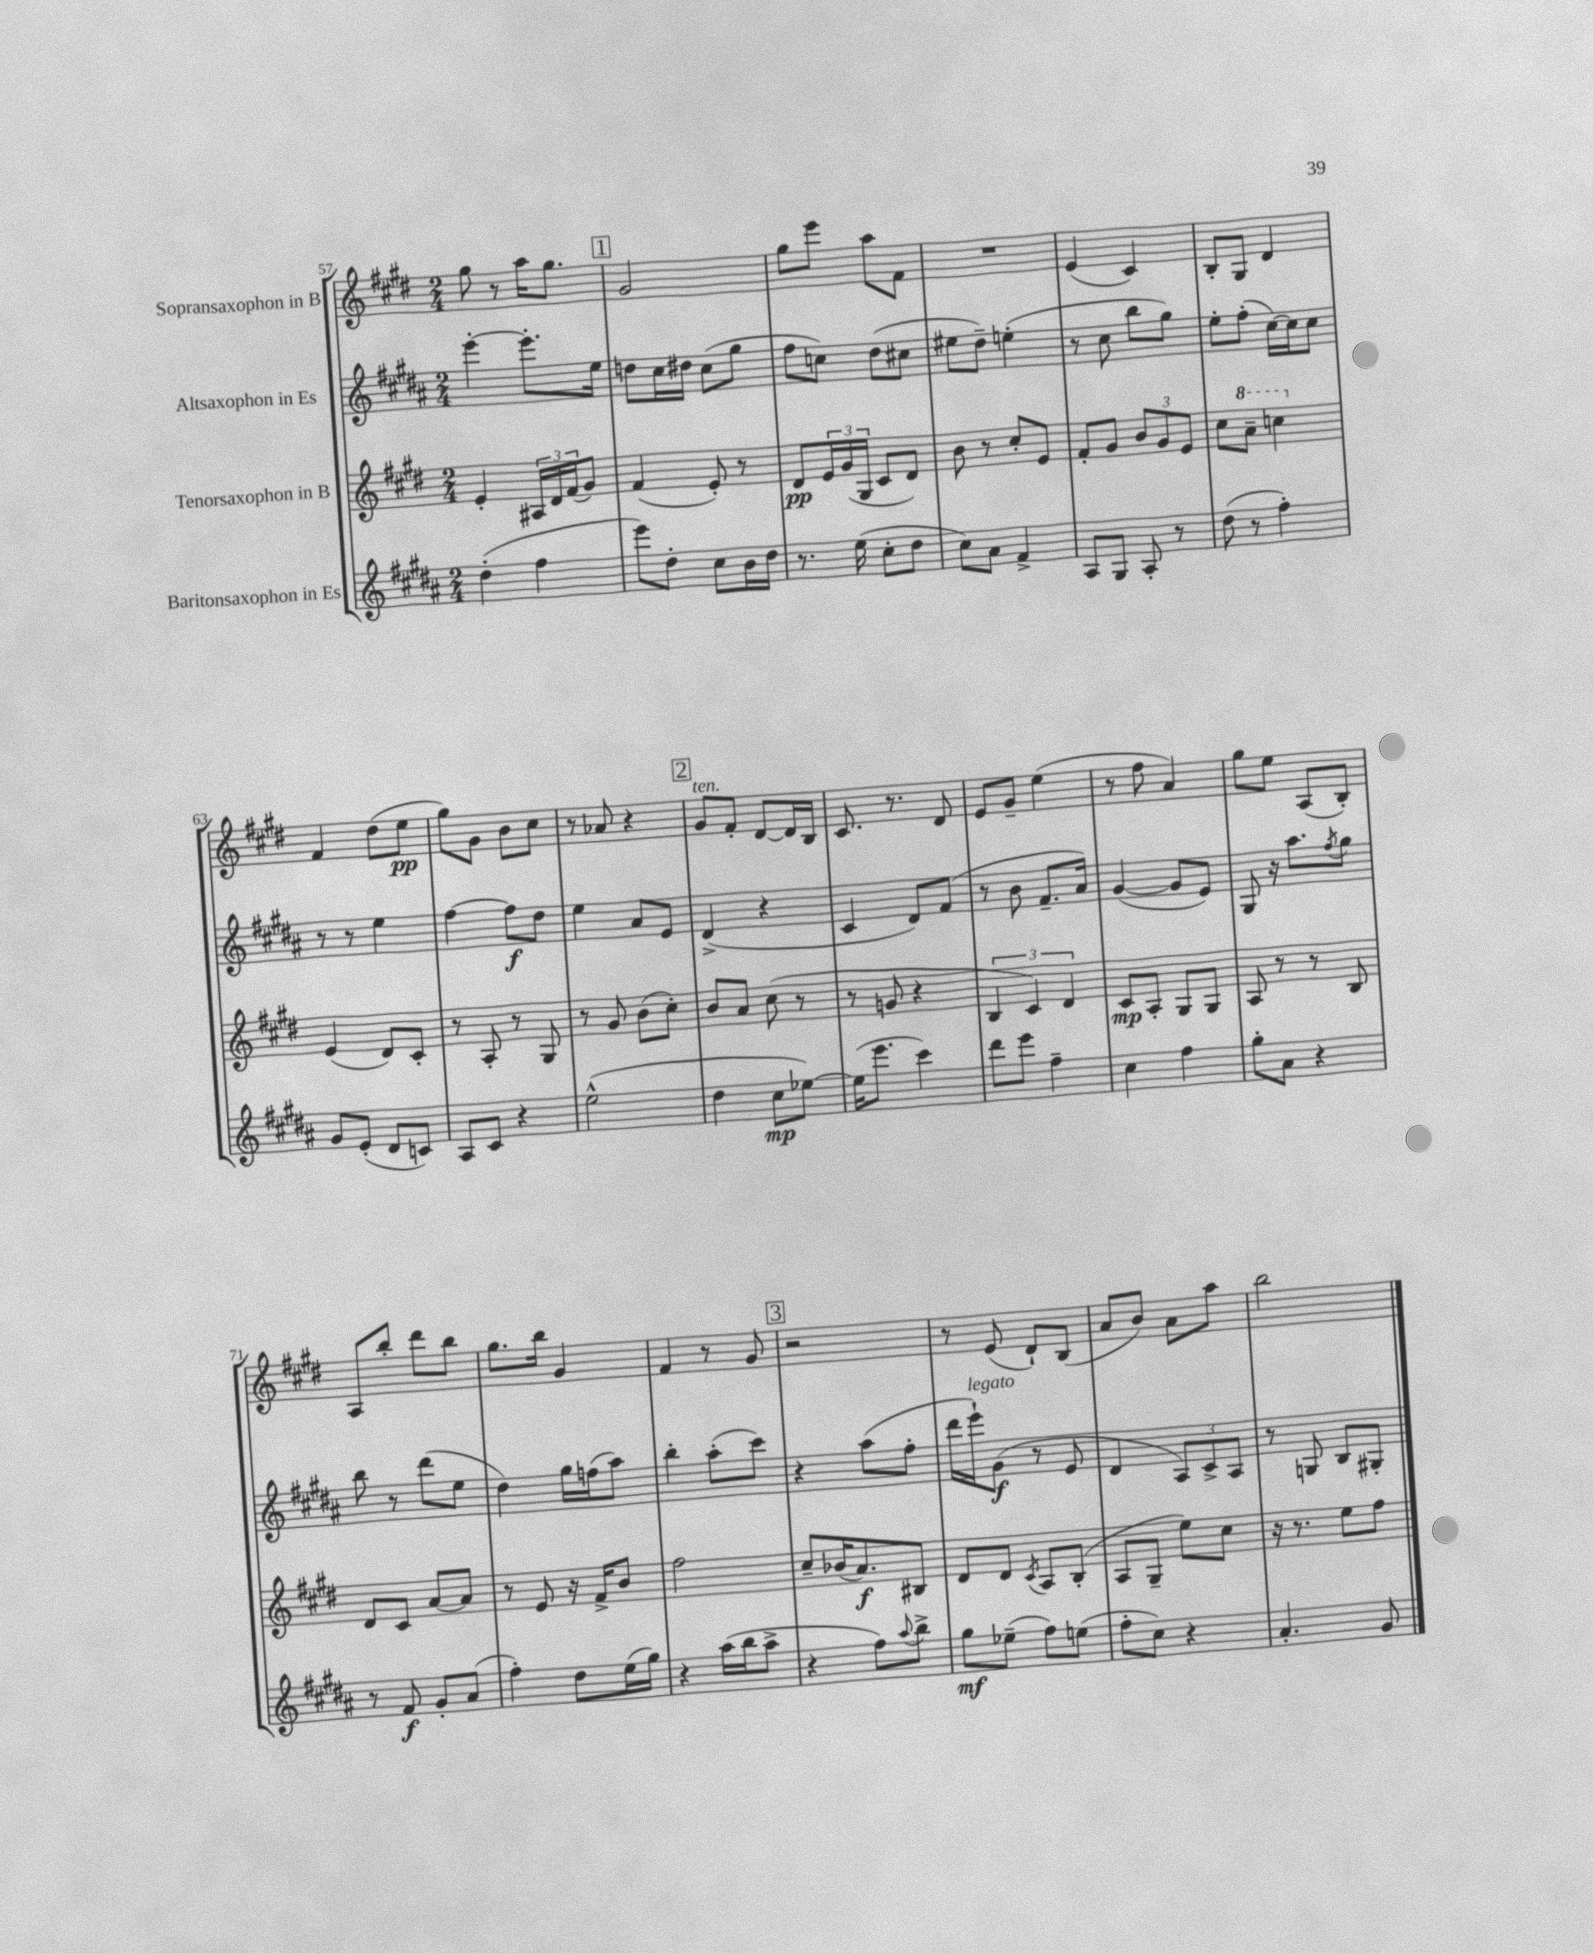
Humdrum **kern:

**kern	**kern	**kern	**kern
*staff4	*staff3	*staff2	*staff1
*clefG2	*clefG2	*clefG2	*clefG2
*k[f#c#g#d#a#]	*k[f#c#g#d#]	*k[f#c#g#d#a#]	*k[f#c#g#d#]
*M2/4	*M2/4	*M2/4	*M2/4
(4dd#'	4e'	[4eee'	8gg#
.	.	.	8r
4ff#	24A#	8.eee']	16aa
.	24d#	.	.
.	.	.	8.gg#
.	(24f#	.	.
.	8g#)	.	.
.	.	16ee	.
=	=	=	=
8eee)	(4f#	8dd	2g#
8dd#'	.	16cc#	.
.	.	16dd#	.
8cc#	8e')	(8cc#	.
16b	8r	8gg#	.
16dd#	.	.	.
=	=	=	=
8.r	8d#	8ff#	8gg#
.	24e	8cc)	8eee
.	(24g#	.	.
(16ee	.	.	.
.	24G#	.	.
8cc#'	8c#	(8dd#	8aa
8dd#	8d#)	8cc#	8f#
=	=	=	=
8cc#)	8b	8ee#	2r
8a#	8r	8dd#~)	.
4f#^	8cc#'	(4ee'	.
.	8e	.	.
=	=	=	=
8A#	8f#'	8r	(4e
8G#	8g#	8cc#	.
8A#'	12b	8bb	4c#)
.	12g#	.	.
8r	.	8gg#)	.
.	12e	.	.
=	=	=	=
(8dd#	8cc#	8ee'	8B'
8r	8aa~	(8ff#'	8G#
4ff#')	4ccc	[16cc#)	4d#
.	.	16cc#]	.
.	.	8cc#	.
=	=	=	=
8g#	(4e	8r	4f#
(8e'	.	8r	.
8d#	8d#)	4ee	(8dd#
8c)	8c#'	.	8ee
=	=	=	=
8A#	8r	[4ff#	8gg#)
8c#	8A'	.	8g#
4r	8r	8ff#]	8b
.	8G#	8dd#	8cc#
=	=	=	=
(2ee^^	8r	4ee	8r
.	8g#	.	8a-
.	(8b	8a#	4r
.	8cc#')	8e	.
=	=	=	=
4dd#	8b	(4d#^	8g#
.	8a	.	8f#'
8cc#	(8cc#	4r	[8d#
[8ee-)	8r	.	16d#]
.	.	.	16B
=	=	=	=
(16ee-]	8r	4c#	8.c#
8.eee	.	.	.
.	8g	.	.
.	.	.	8.r
4ccc#)	4r	8d#)	.
.	.	(8f#	8d#
=	=	=	=
8ddd#	6B	8r	8e
8eee	.	8b	8g#~
.	6c#)	.	.
4ff#~	.	8.f#~	(4ee
.	6d#	.	.
.	.	16a#)	.
=	=	=	=
4cc#	8c#	([4g#	8r
.	8A'	.	8ff#
4ff#	8G#	8g#]	4a)
.	8G#	8e)	.
=	=	=	=
8gg#'	8A	8G#	8gg#
8a#	8r	16r	8ee
.	.	8.aa#	.
4r	8r	.	(8A
.	.	8qff#	.
.	8B	8gg#	8B')
=	=	=	=
8r	8d#	8bb	8A
8f#	8c#	8r	8bb'
8g#'	[8a	(8ddd#	8ddd#
(8a#	8a]	8ee	8bb
=	=	=	=
4ff#')	8r	4dd#)	8.gg#
.	8e	.	.
.	.	.	16bb
8dd#	16r	16gg#	4g#
.	16f#^	(16ff	.
(16ee	8b	8aa#)	.
16gg#)	.	.	.
=	=	=	=
4r	2ff#	4bb'	4f#
(16aa#	.	(8aa#'	8r
16bb	.	.	.
8aa#^	.	8ccc#)	8g#
=	=	=	=
4r	8cc#~	4r	2r
.	(16b-	.	.
.	8.a)	.	.
8ff#)	.	(8aa#	.
8qqaa#	.	.	.
8bb^	8B#	8ff#'	.
=	=	=	=
8gg#	8d#	16ddd#	8r
.	.	16eee`)	.
(8ee-~	8d#	(8g#	(8e
.	8qc#	.	.
8ff#)	8A	8r	8d#`)
(8ee	(8B'	8e	(8B
=	=	=	=
8ff#'	8A	4d#	8a
8cc#)	8G#~	.	8b)
4r	8ee)	12A#)	8a
.	.	12c#^	.
.	8cc#	.	8aa
.	.	12A#	.
=	=	=	=
4.a#'	16r	8r	2bb
.	8.r	.	.
.	.	8G	.
.	8ee	8B	.
8g#	8ff#	8G#'	.
==	==	==	==
*-	*-	*-	*-
